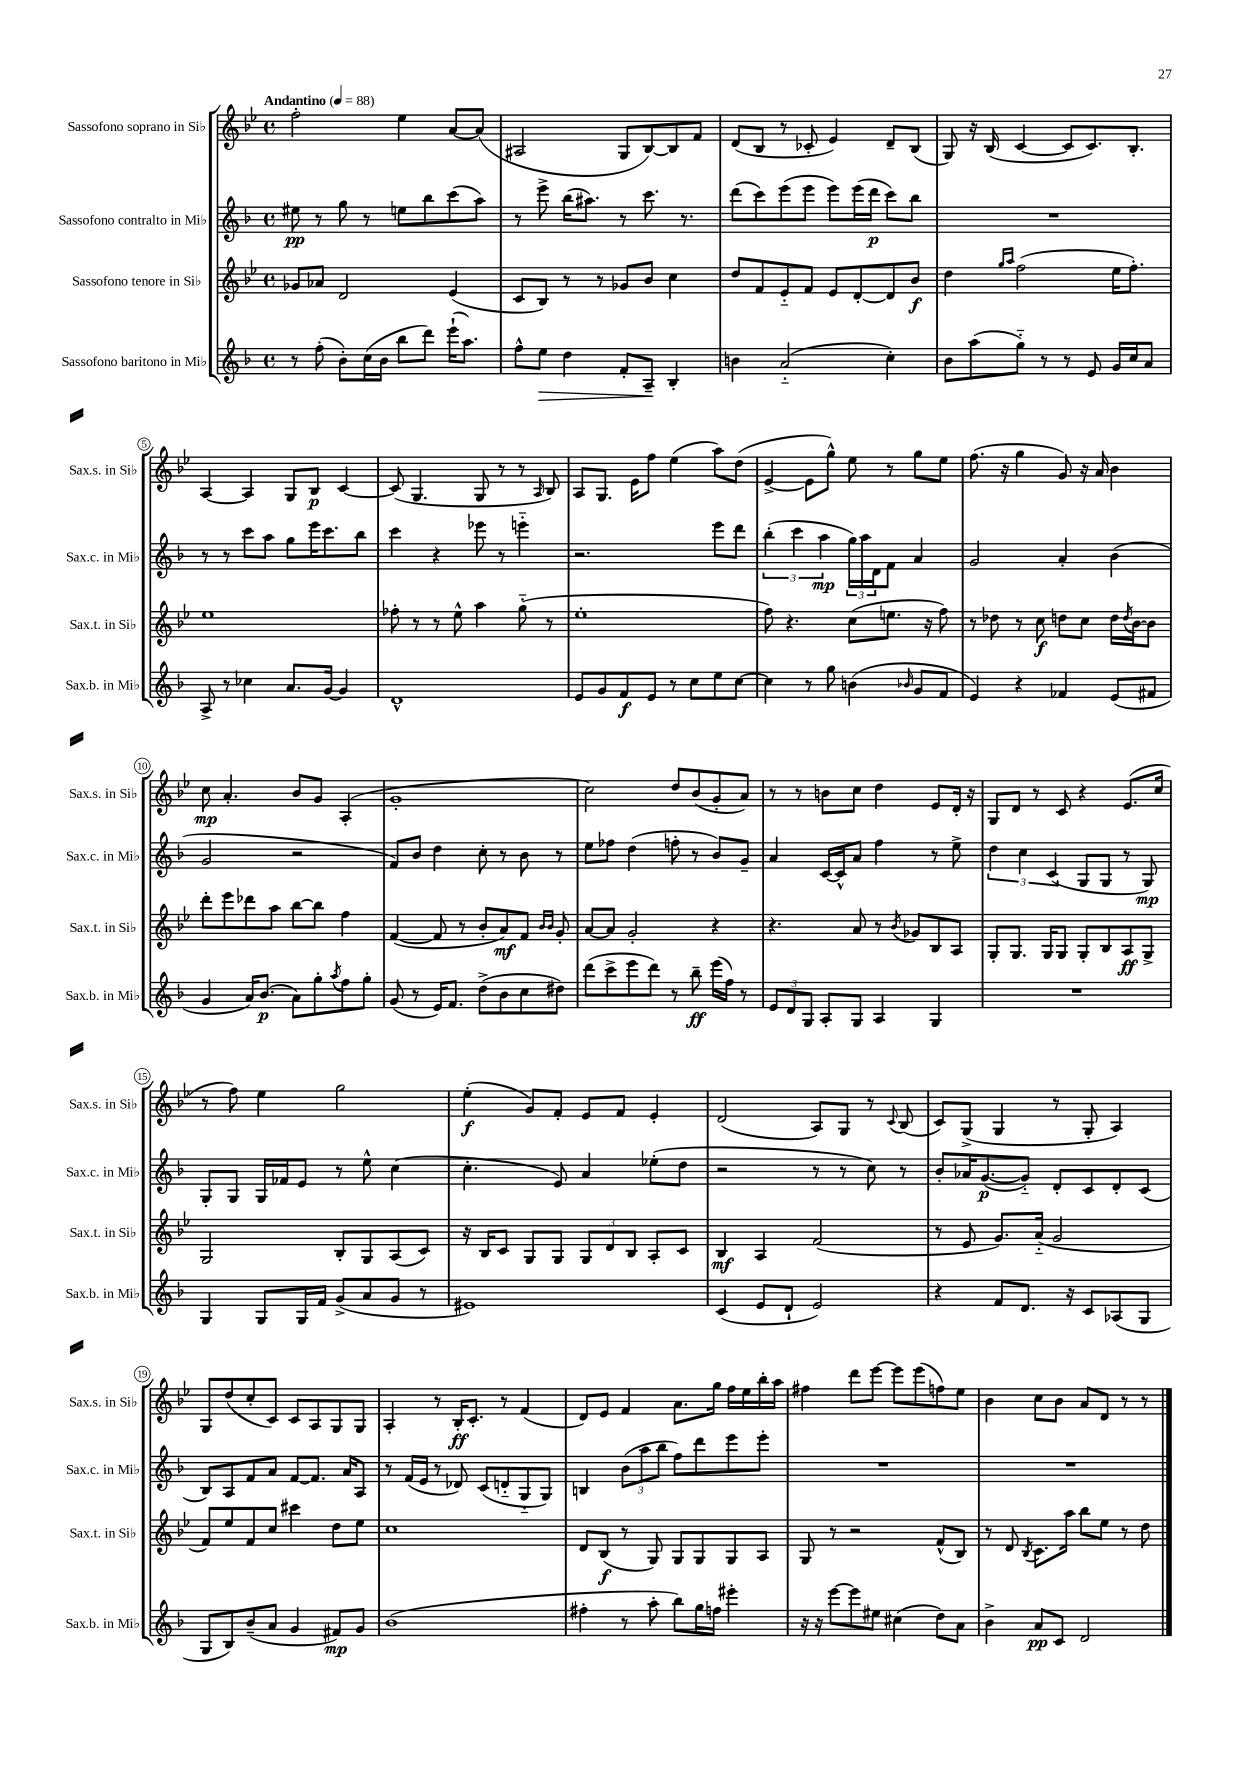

**kern	**kern	**kern	**kern
*staff4	*staff3	*staff2	*staff1
*clefG2	*clefG2	*clefG2	*clefG2
*k[b-]	*k[b-e-]	*k[b-]	*k[b-e-]
*M4/4	*M4/4	*M4/4	*M4/4
*met(c)	*met(c)	*met(c)	*met(c)
*MM88	*MM88	*MM88	*MM88
8r	8g-	8ee#	2ff'
(8ff'	8a-	8r	.
8b-')	2d	8gg	.
(16cc	.	8r	.
16b-	.	.	.
8bb-	.	8ee	4ee-
8ddd)	.	8bb-	.
(16eee`	(4e-	(8ccc	[8a
8.aa)	.	.	.
.	.	8aa)	(8a]
=	=	=	=
8ff^^	8c	8r	2A#
8ee	8B-)	8eee^	.
4dd	8r	(16bb-	.
.	.	8.aa#)	.
.	8r	.	.
8f'	8g-	8r	8G
8A~	8b-	8.ccc	[8B-)
4B-'	4cc	.	8B-]
.	.	8.r	.
.	.	.	8f
=	=	=	=
4b	8dd	(8ddd	(8d
.	8f	8ccc)	8B-
(2a'~	8e-'~	(8eee	8r
.	8f	8eee	8c-'
.	8e-	8eee)	4e-)
.	[8d'	(16eee	.
.	.	16ddd	.
4cc')	8d]	8ccc)	8d~
.	8b-	8bb-	(8B-
=	=	=	=
8b-	4dd	1r	8G)
(8aa	.	.	16r
.	.	.	(16B-
.	16qqgg	.	.
.	16qqaa	.	.
8gg'~)	(2ff	.	[4c
8r	.	.	.
8r	.	.	8c]
8e	.	.	8.c)
16g	16ee-	.	.
16cc	8.ff')	.	8.B-'
8a	.	.	.
=	=	=	=
8A^	1ee-	8r	[4A
8r	.	8r	.
4cc-	.	8ccc	4A]
.	.	8aa	.
8.a	.	8gg	8G
.	.	16eee	8B-
[16g	.	8.ccc	.
4g]	.	.	[4c
.	.	8bb-	.
=	=	=	=
1d^^	8ff-'	4ccc	(8c]
.	8r	.	4.G
.	8r	4r	.
.	8ee-^^	.	.
.	4aa	8eee-	8G
.	.	8r	8r
.	(8gg'~	4eee'~	8r
.	.	.	16qqA
.	8r	.	8B-)
=	=	=	=
8e	1ee-'	2.r	8A
8g	.	.	8.G
8f	.	.	.
.	.	.	16e-
8e	.	.	8ff
8r	.	.	(4ee-
8cc	.	.	.
8ee	.	8eee	8aa)
[8cc	.	8ddd	(8dd
=	=	=	=
4cc]	8ff)	(6bb-'	[4e-^
.	4.r	.	.
.	.	6ccc	.
8r	.	.	8e-]
.	.	6aa	.
8gg	.	.	8gg^^)
(4b	(8cc	24gg)	8ee-
.	.	24aa	.
.	.	24d	.
.	8.ee	8f	8r
16qqb-	.	.	.
8g	.	4a	8gg
.	16r	.	.
8f	8ff)	.	8ee-
=	=	=	=
4e)	8r	2g	(8.ff
.	8dd-	.	.
.	.	.	16r
4r	8r	.	4gg
.	8cc	.	.
4f-	8dd	4a'	8g)
.	8cc	.	16r
.	.	.	16a
(8e	16dd	(4b-	4b-
.	8qdd	.	.
.	[16b-	.	.
8f#	8b-]	.	.
=	=	=	=
4g	8ddd'	2g	8cc
.	8eee-	.	4.a'
16a)	8ddd-	.	.
(8.b-	.	.	.
.	8aa	.	.
8a)	[8bb-	2r	8b-
8gg'	8bb-]	.	8g
8qaa	.	.	.
8ff	4ff	.	(4A'
8gg'	.	.	.
=	=	=	=
(8g	([4f	8f)	1g'
8r	.	8b-	.
16e)	8f]	4dd	.
8.f	.	.	.
.	8r	.	.
(8dd^	8b-'	8cc'	.
8b-	8a)	8r	.
8cc	8f	8b-	.
.	16qqb-	.	.
.	16qqb-	.	.
8dd#)	8g'	8r	.
=	=	=	=
(8ddd	[8a	8ee	2cc)
8ccc^	8a]	8ff-	.
8eee	2g'	(4dd	.
8ddd)	.	.	.
8r	.	8ff'	8dd
8bb-~	.	8r	(8b-
(16eee	4r	8b-)	8g'
16ff)	.	.	.
8r	.	8g~	8a)
=	=	=	=
12e	4.r	4a	8r
12d	.	.	.
.	.	.	8r
12G	.	.	.
8A'	.	[16c	8b
.	.	16c^^]	.
8G	8a	8a	8cc
4A	8r	4ff	4dd
.	8qb-	.	.
.	8g-	.	.
4G	8B-	8r	8e-
.	8A	8ee^	16d'
.	.	.	16r
=	=	=	=
1r	8G'	6dd	8G
.	8.G	.	8d
.	.	6cc	.
.	.	.	8r
.	16G	.	.
.	.	(6c	.
.	8G	.	8c
.	8G'	8G	4r
.	8B-	8G	.
.	8A	8r	(8.e-
.	8G^	8G)	.
.	.	.	16cc
=	=	=	=
4G	2G	8G'	8r
.	.	8G	8ff)
8G	.	16G	4ee-
.	.	16f-	.
16G	.	8e	.
16f	.	.	.
(8g^	8B-'	8r	2gg
8a	8G	8ee^^	.
8g	(8A	(4cc	.
8r	8c)	.	.
=	=	=	=
1e#)	16r	4.cc'	(4ee-'
.	16B-	.	.
.	8c	.	.
.	8G	.	8g)
.	8G	8e)	8f'
.	12G	4a	8e-
.	12d	.	.
.	.	.	8f
.	12B-	.	.
.	8A'	(8ee-'	4e-'
.	8c	8dd	.
=	=	=	=
(4c	4B-	2r	(2d
8e	4A	.	.
8d`	.	.	.
2e)	(2f	8r	8A)
.	.	8r	8G
.	.	8cc)	8r
.	.	.	8qqc
.	.	8r	(8B-
=	=	=	=
4r	8r	8b-'	8c)
.	8e-	16a-	(8G^
.	.	([8.g	.
8f	8.g)	.	4G
8.d	.	8g'~])	.
.	(16a'~	.	.
.	2g	8d'	8r
16r	.	.	.
8c	.	8c	8G'
(8A-	.	8d'	4A)
8G	.	(8c	.
=	=	=	=
8G	8f)	8B-)	8G
8B-)	8ee-	8A	(8dd
(8b-~	8f	8f	8cc'
8a	8cc	8a	8c)
4g	4ccc#	[8f	8c
.	.	8.f]	8A
8f#)	8dd	.	8G
.	.	16a	.
8g	8ee-	8A	8G
=	=	=	=
(1b-	1cc	8r	4A'
.	.	(16f	.
.	.	16e	.
.	.	8r	8r
.	.	8d-)	16B-'
.	.	.	8.c'
.	.	(8c	.
.	.	8d'~	8r
.	.	8G'~	(4f
.	.	8G)	.
=	=	=	=
4ff#'	8d	4B	8d)
.	(8B-	.	8e-
8r	8r	(12b-	4f
.	.	12aa	.
8aa'	8G)	.	.
.	.	12bb-	.
8bb-)	8G	8ff)	8.a
16gg	8G	8ddd	.
16ff	.	.	16gg
4eee#'	8G	8eee	16ff
.	.	.	16ee-
.	8A	8eee'	16bb-'
.	.	.	16aa
=	=	=	=
16r	8G	1r	4ff#
16r	.	.	.
[8eee	8r	.	.
8eee]	2r	.	8ddd
8ee#	.	.	[8eee-
(4cc#	.	.	8eee-]
.	.	.	(8eee-
8dd)	(8f^^	.	8ff)
8a	8B-)	.	8ee-
=	=	=	=
4b-^	8r	1r	4b-
.	8d	.	.
.	8qB-	.	.
8a	8.c	.	8cc
8c	.	.	8b-
.	16aa	.	.
2d	8bb-	.	8a
.	8ee-	.	8d
.	8r	.	8r
.	8dd	.	8r
==	==	==	==
*-	*-	*-	*-
